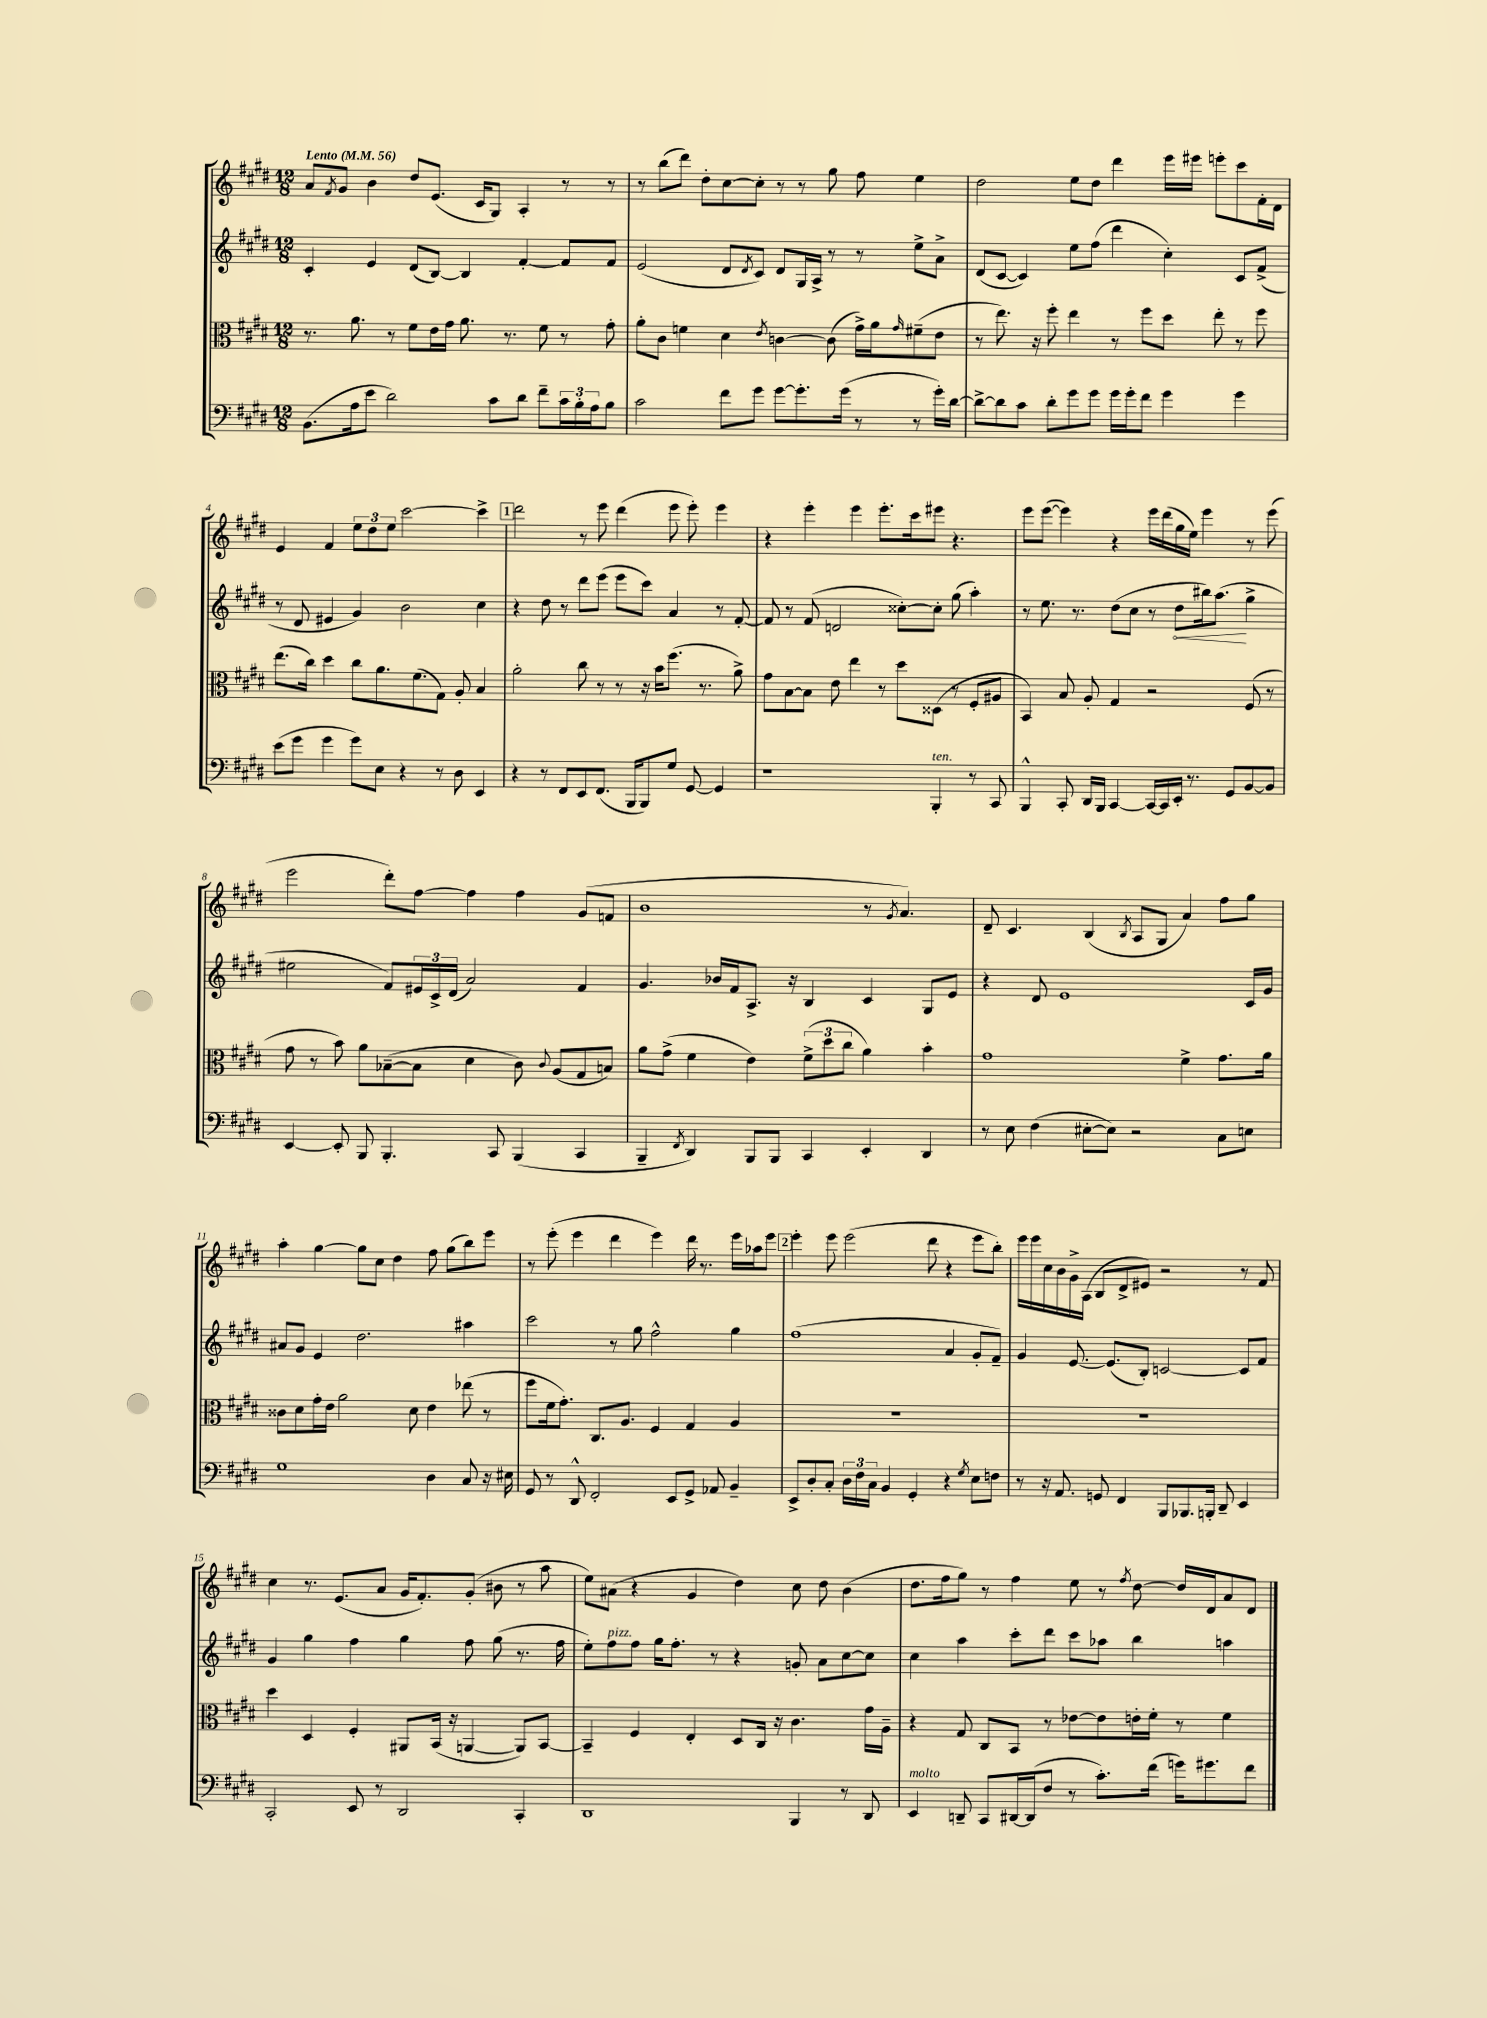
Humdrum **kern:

**kern	**kern	**kern	**kern
*staff4	*staff3	*staff2	*staff1
*clefF4	*clefC3	*clefG2	*clefG2
*k[f#c#g#d#]	*k[f#c#g#d#]	*k[f#c#g#d#]	*k[f#c#g#d#]
*M12/8	*M12/8	*M12/8	*M12/8
*MM56	*MM56	*MM56	*MM56
(8.BB	8.r	4c#'	8a
.	.	.	8qf#
.	.	.	8g#
16A	8.a	.	.
8e	.	4e	4b
2d#)	8r	.	.
.	8f#	(8d#	8dd#
.	16e	[8B)	(8.e
.	16g#	.	.
.	8.a	4B]	.
.	.	.	16c#
8c#	.	.	8G#)
.	8.r	.	.
8d#	.	[4f#'	4A'
8f#~	8f#	.	.
24c#	8r	8f#]	8r
24B'	.	.	.
24A	.	.	.
8B	8g#'	8f#	8r
=	=	=	=
2c#	8a'	(2e	8r
.	8c#	.	(8bb
.	4f	.	8ddd#)
.	.	.	8dd#'
8f#	4d#	8d#	[8cc#
.	.	8qd#	.
8g#	.	8c#)	8cc#']
.	8qe	.	.
[8g#	[4c	8d#	8r
8.g#']	.	16G#	8r
.	.	16A^	.
.	(8c]	8r	8gg#
(16g#	.	.	.
8r	16g#^)	8r	8ff#
.	16a	.	.
.	16qqg#	.	.
8r	(8f#~	8ee^	4ee
16g#')	8e	8a^	.
[16d#	.	.	.
=	=	=	=
8d#^_	8r	(8d#	2dd#
8d#]	8.ee)	[8c#	.
8c#	.	4c#])	.
.	16r	.	.
8d#'	8ff#'	.	.
8g#	4ee	8ee	8ee
8g#	.	(8ff#	8dd#
16g#	8r	4ddd#	4ddd#
16g#'	.	.	.
8f#	8ff#	.	.
4g#	8dd#	4cc#')	16eee
.	.	.	16eee#
.	8ee'	.	8eee'
4g#	8r	8c#	8ccc#
.	8ff#	(8f#^	16f#'
.	.	.	16d#
=	=	=	=
(8e	(8.ee	8r	4e
8g#	.	8d#	.
.	16cc#)	.	.
4g#	4dd#	4e#	4f#
8g#)	8cc#	4g#)	12ee
.	.	.	12dd#
8E	8.a	.	.
.	.	.	12ee
4r	.	2b	[2ccc#
.	(8.f#	.	.
8r	8G#)	.	.
8D#	8A'	.	.
4EE	4B	4cc#	4ccc#^]
=	=	=	=
4r	2a'	4r	2ddd#
8r	.	8dd#	.
8FF#	.	8r	.
8EE	8cc#	8ddd#	8r
(8.FF#	8r	(8eee	8eee
.	8r	8eee	(4ddd#
16BBB	.	.	.
8BBB)	16r	8ccc#)	.
.	16b	.	.
8G#	(8.ff#	4a	8eee
[8GG#	.	.	8eee')
.	8.r	.	.
4GG#]	.	8r	4eee
.	8a^)	[8f#'	.
=	=	=	=
1r	8g#	8f#]	4r
.	[8B	8r	.
.	8B]	(8f#	4eee'
.	8e	2d	.
.	4ee	.	4eee
.	8r	.	8.eee'
.	8dd#	[8cc##')	.
.	.	.	16ccc#
4BBB'	(8D##	8cc##']	8eee#
.	8r	(8gg#	4.r
8r	8F#'	4aa')	.
8CC#	8A#	.	.
=	=	=	=
4BBB^^	4BB)	8r	8eee
.	.	8.ee	([8eee
8CC#'	8B	.	4eee])
.	.	8.r	.
16DD#	8A'	.	.
16BBB	.	.	.
[4CC#	4G#	(8dd#	4r
.	.	8cc#	.
16CC#_	2r	8r	16eee
16CC#]	.	.	(16ddd#
16EE'	.	8dd#	16gg#
8.r	.	.	16ee)
.	.	16bb#)	4eee
.	.	(8.aa	.
8GG#	.	.	.
[8BB	(8F#	4gg#^	8r
8BB]	8r	.	(8eee
=	=	=	=
[4EE	8g#	2ee#	2eee
.	8r	.	.
8EE']	8b)	.	.
8BBB	8a	.	.
4.BBB'	([8B-~	8f#)	8ddd#')
.	8B-]	24e#	[8ff#
.	.	24c#^	.
.	.	(24d#	.
.	4d#	2a)	4ff#]
8CC#	.	.	.
(4BBB	8c#)	.	4ff#
.	8qqc#	.	.
.	(8A	.	.
4CC#	8G#	4f#	(8g#
.	8B)	.	8f
=	=	=	=
4BBB~	8a	4.g#	1b
.	(8g#^	.	.
8qFF#	.	.	.
4DD#)	4f#	.	.
.	.	16b-	.
.	.	16f#	.
8BBB	4e)	8.A^	.
8BBB	.	.	.
.	.	16r	.
4CC#	(12f#^	4B	.
.	12dd#	.	.
.	12cc#	.	.
4EE'	4a)	4c#	8r
.	.	.	8qg#
.	.	.	4.a)
4DD#	4b'	8G#	.
.	.	8e	.
=	=	=	=
8r	1g#	4r	8d#~
8E	.	.	4.c#
(4F#	.	8d#	.
.	.	1e	.
[8E#'	.	.	(4B
8E#])	.	.	.
.	.	.	8qB
2r	.	.	8A
.	.	.	8G#
.	4f#^	.	4a)
8C#	8.g#	.	8ff#
8E	.	16c#	8gg#
.	16a	16g#	.
=	=	=	=
1G#	8c##	8a#	4aa'
.	8d#	8g#	.
.	16g#'	4e	[4gg#
.	16e	.	.
.	2a	.	.
.	.	2.dd#	8gg#]
.	.	.	8cc#
.	.	.	4dd#
.	8d#	.	.
4D#	4e	.	8ff#
.	.	.	(8gg#
8C#	(8ee-	4aa#	8bb)
16r	8r	.	8eee
16E#	.	.	.
=	=	=	=
8GG#	8ff#	2ccc#	8r
8r	16f#	.	(8eee'
.	8.g#')	.	.
8DD#^^	.	.	4eee
2FF#'	8.C#	.	.
.	.	8r	4ddd#
.	8.A	.	.
.	.	8gg#	.
.	4F#	2ff#^^	4eee)
8EE	.	.	.
8GG#^	4G#	.	16ddd#
.	.	.	8.r
8AA-	.	.	.
4BB~	4A	4gg#	16eee
.	.	.	16aa-
.	.	.	8eee
=	=	=	=
8EE^	1.r	(1ff#	4eee'
8D#'	.	.	.
8C#'	.	.	8eee
24D#	.	.	(2eee
24F#	.	.	.
24C#	.	.	.
4BB	.	.	.
4GG#'	.	.	.
.	.	.	8ddd#
4r	.	4a	4r
8qG#	.	.	.
8E	.	8g#'	8eee
8F	.	8f#~)	8bb')
=	=	=	=
8r	1.r	4g#	16eee
.	.	.	16eee
16r	.	.	16cc#
8.AA	.	.	16b
.	.	[8.e	16g#^
.	.	.	(16A
8GG	.	.	8B
.	.	(8.e]	.
4FF#	.	.	8d#^
.	.	8B')	8e#)
8BBB	.	[2c	2r
8.BBB-	.	.	.
16BBB'	.	.	.
8DD#~	.	.	.
4EE	.	8c]	8r
.	.	8f#	8f#
=	=	=	=
2CC#'	4dd#	4g#	4cc#
.	4D#	4gg#	8.r
.	.	.	(8.e
8EE	4F#'	4ff#	.
8r	.	.	8a
2DD#	8AA#	4gg#	16g#
.	.	.	8.f#')
.	(16BB	.	.
.	16r	.	.
.	[4AA	8ff#	(8g#'
.	.	(8gg#	8b#
4CC#'	8AA])	8.r	8r
.	[8BB	.	8aa
.	.	16ff#	.
=	=	=	=
1DD#	4BB~]	8ee')	8ee)
.	.	8ff#	(8a#
.	4F#	8ff#	4r
.	.	16gg#	.
.	.	8.ff#'	.
.	4E'	.	4g#
.	.	8r	.
.	8D#	4r	4dd#)
.	16C#	.	.
.	16r	.	.
4BBB	4.c#	8g'	8cc#
.	.	8a	8dd#
8r	.	[8cc#	(4b
8DD#	16g#	8cc#]	.
.	16A~	.	.
=	=	=	=
4EE	4r	4cc#	8.dd#
.	.	.	16ff#
8DD~	8G#	4aa	8gg#)
8CC#	8C#	.	8r
[16DD#	8BB	8ccc#'	4ff#
(16DD#]	.	.	.
8F#	8r	8ddd#	.
8r	[8e-	8ccc#	8ee
8.c#')	8e-]	8aa-	8r
.	.	.	8qff#
.	16e'	4bb	[8dd#
(16f#	16f#'	.	.
16g)	8r	.	16dd#]
8.g#	.	.	16d#
.	4f#	4aa	8a
8f#	.	.	8d#
==	==	==	==
*-	*-	*-	*-
